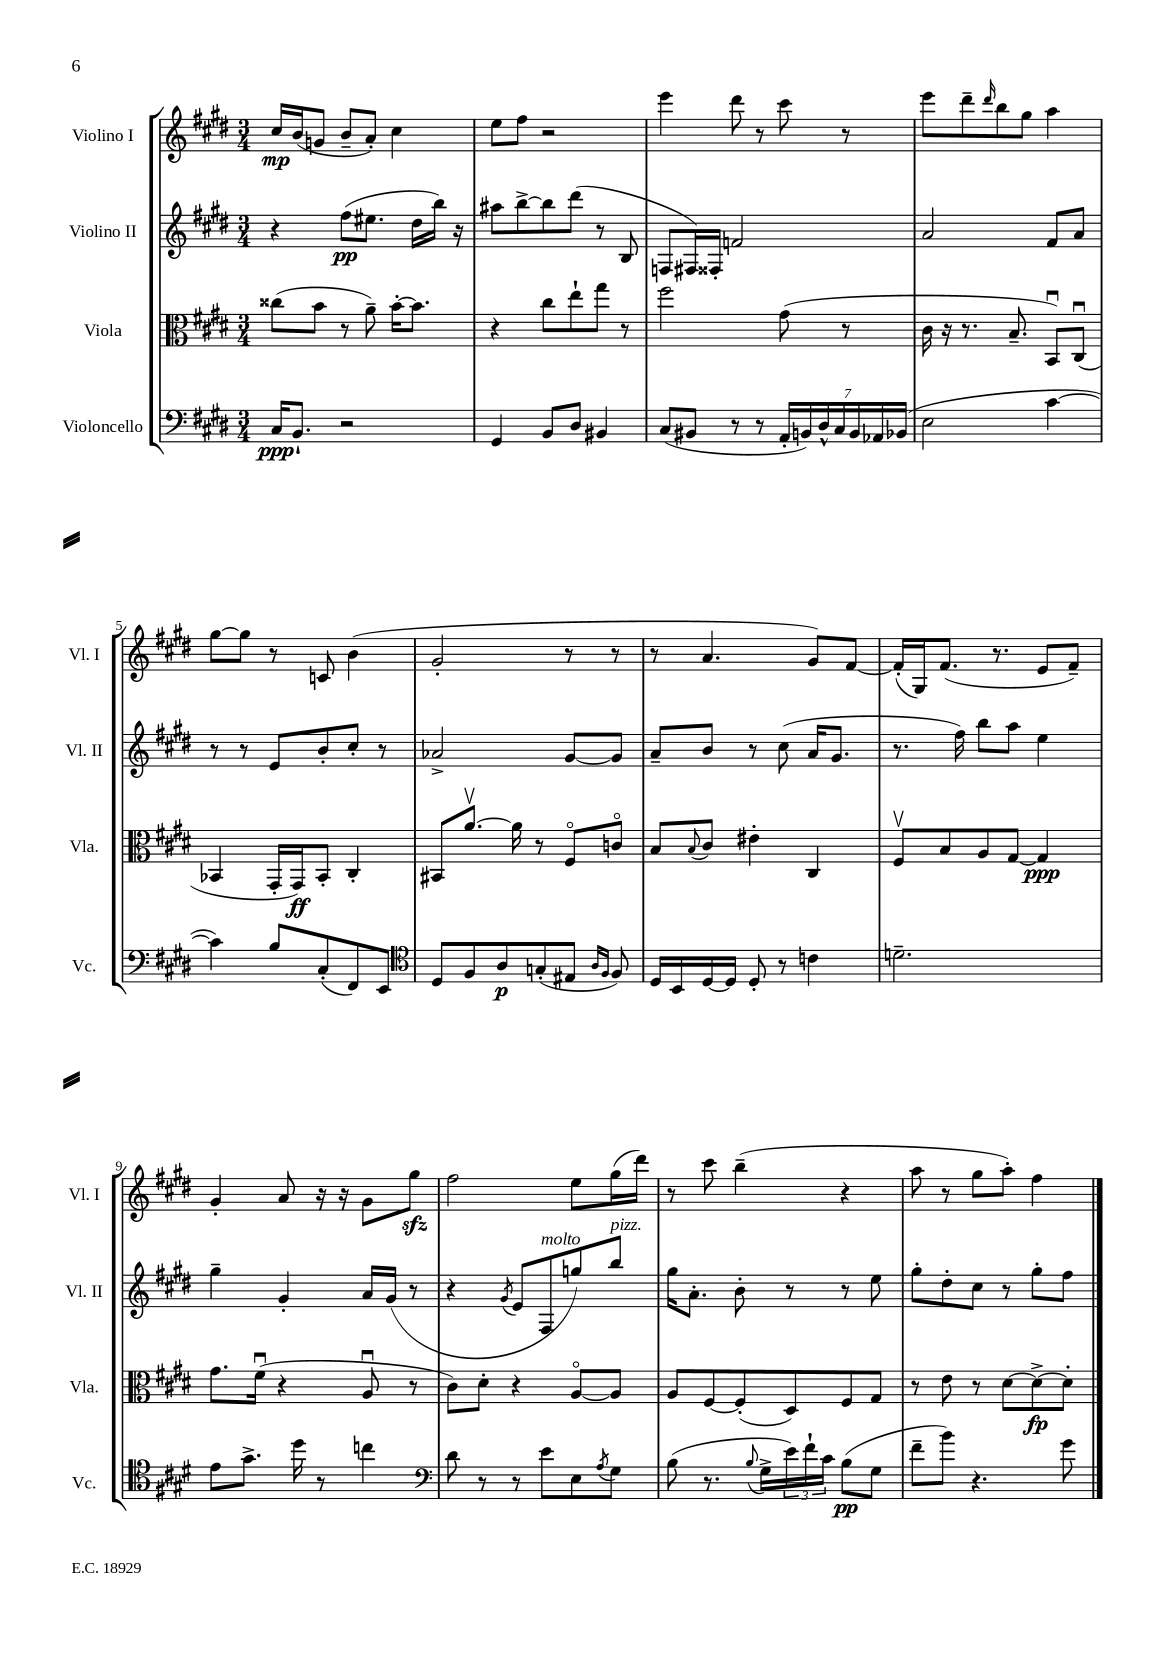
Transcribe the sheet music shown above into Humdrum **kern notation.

**kern	**kern	**kern	**kern
*staff4	*staff3	*staff2	*staff1
*clefF4	*clefC3	*clefG2	*clefG2
*k[f#c#g#d#]	*k[f#c#g#d#]	*k[f#c#g#d#]	*k[f#c#g#d#]
*M3/4	*M3/4	*M3/4	*M3/4
16C#	(8cc##	4r	16cc#
8.BB`	.	.	(16b
.	8b	.	8g
2r	8r	(8ff#	8b~
.	8a~)	8.ee#	8a')
.	[16b'	.	4cc#
.	8.b]	16dd#	.
.	.	16bb)	.
.	.	16r	.
=	=	=	=
4GG#	4r	8aa#	8ee
.	.	[8bb^	8ff#
8BB	8cc#	8bb]	2r
8D#	8ee`	(8ddd#	.
4BB#	8gg#	8r	.
.	8r	8B	.
=	=	=	=
(8C#	2ff#	8F	4eee
8BB#	.	16F#)	.
.	.	16F##'	.
8r	.	2f	8ddd#
8r	.	.	8r
28AA'	(8g#	.	8ccc#
28BB)	.	.	.
28D#^^	.	.	.
28C#	.	.	.
.	8r	.	8r
28BB	.	.	.
28AA-	.	.	.
(28BB-	.	.	.
=	=	=	=
2E	16c#	2a	8eee
.	16r	.	.
.	8.r	.	8ddd#~
.	.	.	16qqddd#
.	.	.	8bb
.	8.B~	.	.
.	.	.	8gg#
[4c#	8BBu)	8f#	4aa
.	(8C#u	8a	.
=	=	=	=
4c#])	4BB-	8r	[8gg#
.	.	8r	8gg#]
8B	16GG#'	8e	8r
.	16GG#)	.	.
(8C#'	8BB-'	8b'	8c
8FF#)	4C#'	8cc#'	(4b
8EE	.	8r	.
=	=	=	=
*clefC4	*	*	*
8D#	8BB#	2a-^	2g#'
8F#	[8.av	.	.
8A	.	.	.
.	16a]	.	.
(8G'	8r	.	.
8E#	8F#o	[8g#	8r
16qqA	.	.	.
16qqF#	.	.	.
8F#)	8co	8g#]	8r
=	=	=	=
16D#	8B	8a~	8r
16BB	.	.	.
.	8qqB	.	.
[16D#	8c#	8b	4.a
16D#]	.	.	.
8D#'	4e#'	8r	.
8r	.	(8cc#	.
4c	4C#	16a	8g#)
.	.	8.g#	.
.	.	.	[8f#
=	=	=	=
2.d~	8F#v	8.r	(16f#']
.	.	.	16G#)
.	8B	.	(8.f#
.	.	16ff#)	.
.	8A	8bb	.
.	.	.	8.r
.	[8G#	8aa	.
.	4G#]	4ee	8e
.	.	.	8f#~)
=	=	=	=
8e	8.g#	4gg#~	4g#'
8.g#^	.	.	.
.	(16f#u	.	.
.	4r	4g#'	8a
16dd#	.	.	.
8r	.	.	16r
.	.	.	16r
4cc	8Au	16a	8g#
.	.	(16g#	.
.	8r	8r	8gg#
=	=	=	=
*clefF4	*	*	*
8d#	8c#)	4r	2ff#
8r	8d#'	.	.
.	.	8qg#	.
8r	4r	8e	.
8e	.	8F#	.
8E	[8Ao	8gg)	8ee
8qA	.	.	.
8G#	8A]	8bb	(16gg#
.	.	.	16ddd#)
=	=	=	=
(8B	8A	16gg#	8r
.	.	8.a'	.
8.r	[8F#	.	8ccc#
.	(8F#']	8b'	(4bb~
8qqB	.	.	.
16G#^	.	.	.
24e)	8D#)	8r	.
24f#`	.	.	.
24c#	.	.	.
(8B	8F#	8r	4r
8G#	8G#	8ee	.
=	=	=	=
8f#~	8r	8gg#'	8aa
8b)	8e	8dd#'	8r
4.r	8r	8cc#	8gg#
.	[8d#	8r	8aa')
.	8d#^_	8gg#'	4ff#
8g#	8d#']	8ff#	.
==	==	==	==
*-	*-	*-	*-
